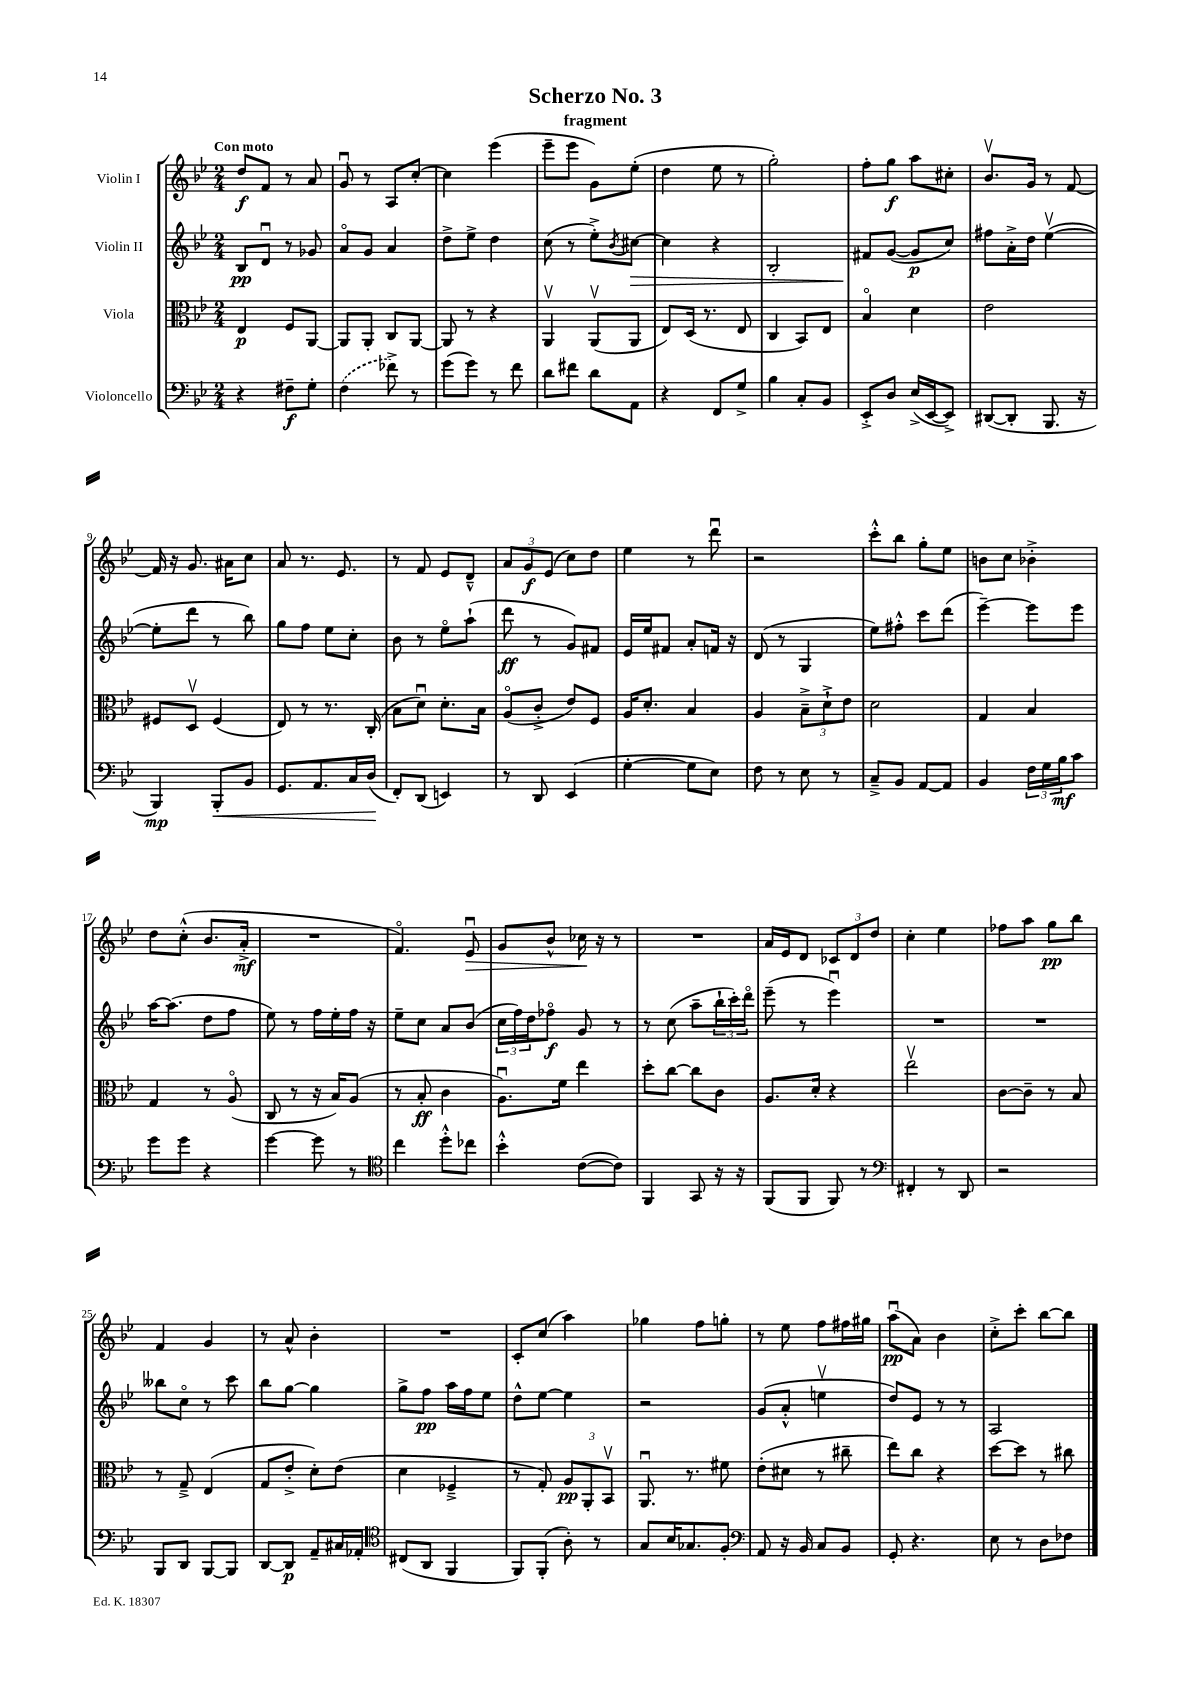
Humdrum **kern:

**kern	**kern	**kern	**kern
*staff4	*staff3	*staff2	*staff1
*clefF4	*clefC3	*clefG2	*clefG2
*k[b-e-]	*k[b-e-]	*k[b-e-]	*k[b-e-]
*M2/4	*M2/4	*M2/4	*M2/4
4r	4E-	8B-	8dd
.	.	8du	8f
8F#~	8F	8r	8r
8G'	[8AA	8g-	8a
=	=	=	=
(4F	8AA]	8ao	8gu
.	8AA'	8g	8r
8f-^)	8C	4a	8A
8r	[8AA	.	[8cc'
=	=	=	=
(8g	8AA]	8dd^	4cc]
8g)	8r	8ee-^	.
8r	4r	4dd	(4eee-
8f	.	.	.
=	=	=	=
8d	4AAv	(8cc	8eee-~
8f#	.	8r	8eee-
8d	(8AAv	8ee-'^)	8g)
.	.	8qb-	.
8AA	8AA	[8cc#	(8ee-'
=	=	=	=
4r	8E-)	4cc#]	4dd
.	(16D	.	.
.	8.r	.	.
8FF	.	4r	8ee-
8G^	8E-	.	8r
=	=	=	=
4B-	4C	2B-'	2gg')
8C'	8BB-)	.	.
8BB-	8E-	.	.
=	=	=	=
8EE-'^	4B-o	8f#	8ff'
8D	.	([8g	8gg
(16E-^	4d	8g]	8aa
[16EE-	.	.	.
8EE-^])	.	8cc)	8cc#'
=	=	=	=
([8DD#	2e-	8ff#	8.b-v
8DD#']	.	16a'^	.
.	.	16dd	16g
8.BBB-	.	([4ee-v	8r
.	.	.	[8f
16r	.	.	.
=	=	=	=
4BBB-)	8F#	8ee-']	16f]
.	.	.	16r
.	8Dv	8ddd	8.g
8BBB-'	(4F#	8r	.
.	.	.	16a#
8BB-	.	8bb-)	8cc
=	=	=	=
8.GG	8E-)	8gg	8a
.	8r	8ff	8.r
8.AA	.	.	.
.	8.r	8ee-	.
.	.	.	8.e-
16C	.	8cc'	.
(16D	(16C'	.	.
=	=	=	=
8FF')	8B-	8b-	8r
(8DD	8du)	8r	8f
4EE)	8.d'	8ee-o	8e-
.	.	(8aa`	8d~^^
.	16B-	.	.
=	=	=	=
8r	(8Ao	8ddd	12a
.	.	.	12g
8DD	8c'^	8r	.
.	.	.	(12e-
(4EE-	8e-)	8g)	8cc)
.	8F	8f#	8dd
=	=	=	=
[4G'	16A	16e-	4ee-
.	8.d'	16ee-	.
.	.	8f#	.
8G]	4B-	8a'	8r
8E-)	.	16f	8dddu
.	.	16r	.
=	=	=	=
8F	4A	(8d	2r
8r	.	8r	.
8E-	12B-~^	4G	.
.	12d`^	.	.
8r	.	.	.
.	12e-	.	.
=	=	=	=
8C~^	2d	8ee-)	8ccc'^^
8BB-	.	8ff#'^^	8bb-
[8AA	.	8ccc	8gg'
8AA]	.	(8ddd	8ee-
=	=	=	=
4BB-	4G	[4eee-~)	8b
.	.	.	8cc
24F	4B-	8eee-]	4b-'^
24G	.	.	.
24B-	.	.	.
8c	.	8eee-	.
=	=	=	=
8g	4G	[16aa	8dd
.	.	(8.aa]	.
8g	.	.	(8cc'^^
4r	8r	8dd	8.b-
.	(8Ao	8ff	.
.	.	.	16a'^
=	=	=	=
[4g	8C	8ee-)	2r
.	8r	8r	.
8g]	16r	16ff	.
.	16B-)	16ee-'	.
8r	(8A	16ff	.
.	.	16r	.
=	=	=	=
*clefC4	*	*	*
4cc	8r	8ee-~	4.fo)
.	8B-'	8cc	.
8dd'^^	4c	8a	.
8cc-	.	(8b-	8e-u
=	=	=	=
4b-'^^	8.Au)	24cc	8g
.	.	24ff)	.
.	.	24dd	.
.	.	8ff-o	8b-^^
.	16f	.	.
([8c	4ee-	8g	16cc-
.	.	.	16r
8c])	.	8r	8r
=	=	=	=
4FF	8dd'	8r	2r
.	[8cc	(8cc	.
8GG	8cc]	8aa~	.
16r	8c	24bb-`	.
.	.	24ccc')	.
16r	.	.	.
.	.	24dddo	.
=	=	=	=
(8FF	8.A	(8eee-~	16a
.	.	.	16e-
8FF	.	8r	8d
.	16d'	.	.
8FF)	4r	4eee-u)	12c-
.	.	.	12d
8r	.	.	.
.	.	.	12dd
=	=	=	=
*clefF4	*	*	*
4FF#'	2ee-v	2r	4cc'
8r	.	.	4ee-
8DD	.	.	.
=	=	=	=
2r	[8c	2r	8ff-
.	8c~]	.	8aa
.	8r	.	8gg
.	8B-	.	8bb-
=	=	=	=
8BBB-	8r	8bb--	4f
8DD	8G~^	8cco	.
[8BBB-	(4E-	8r	4g
8BBB-]	.	8ccc	.
=	=	=	=
[8DD	8G	8bb-	8r
8DD]	8e-'^	[8gg	8a^^
8AA~	8d')	4gg]	4b-'
16C#	(8e-	.	.
16AA-'	.	.	.
=	=	=	=
*clefC4	*	*	*
(8C#	4d	8gg^	2r
8AA	.	8ff	.
4FF	4F-~^	16aa	.
.	.	16ff	.
.	.	8ee-	.
=	=	=	=
8FF)	8r	8dd^^	8c'
(8FF'	8G')	[8ee-	(8cc
8A')	12A	4ee-]	4aa)
.	12AA'	.	.
8r	.	.	.
.	12BB-v	.	.
=	=	=	=
8G	8.AAu	2r	4gg-
16B-	.	.	.
8.G-	8.r	.	.
.	.	.	8ff
8F'	8f#	.	8gg'
=	=	=	=
*clefF4	*	*	*
8AA	(8e-'	(8g	8r
16r	8d#	8a'^^	8ee-
16BB-	.	.	.
8C	8r	4eev	8ff
8BB-	8cc#~	.	16ff#
.	.	.	16gg#
=	=	=	=
8GG'	8ee-)	8dd)	(8aau
4.r	8cc	8e-	8a)
.	4r	8r	4b-
.	.	8r	.
=	=	=	=
8E-	[8dd	2A	8cc'^
8r	8dd]	.	8ccc'
8D	8r	.	[8bb-
8F-	8cc#	.	8bb-]
==	==	==	==
*-	*-	*-	*-
